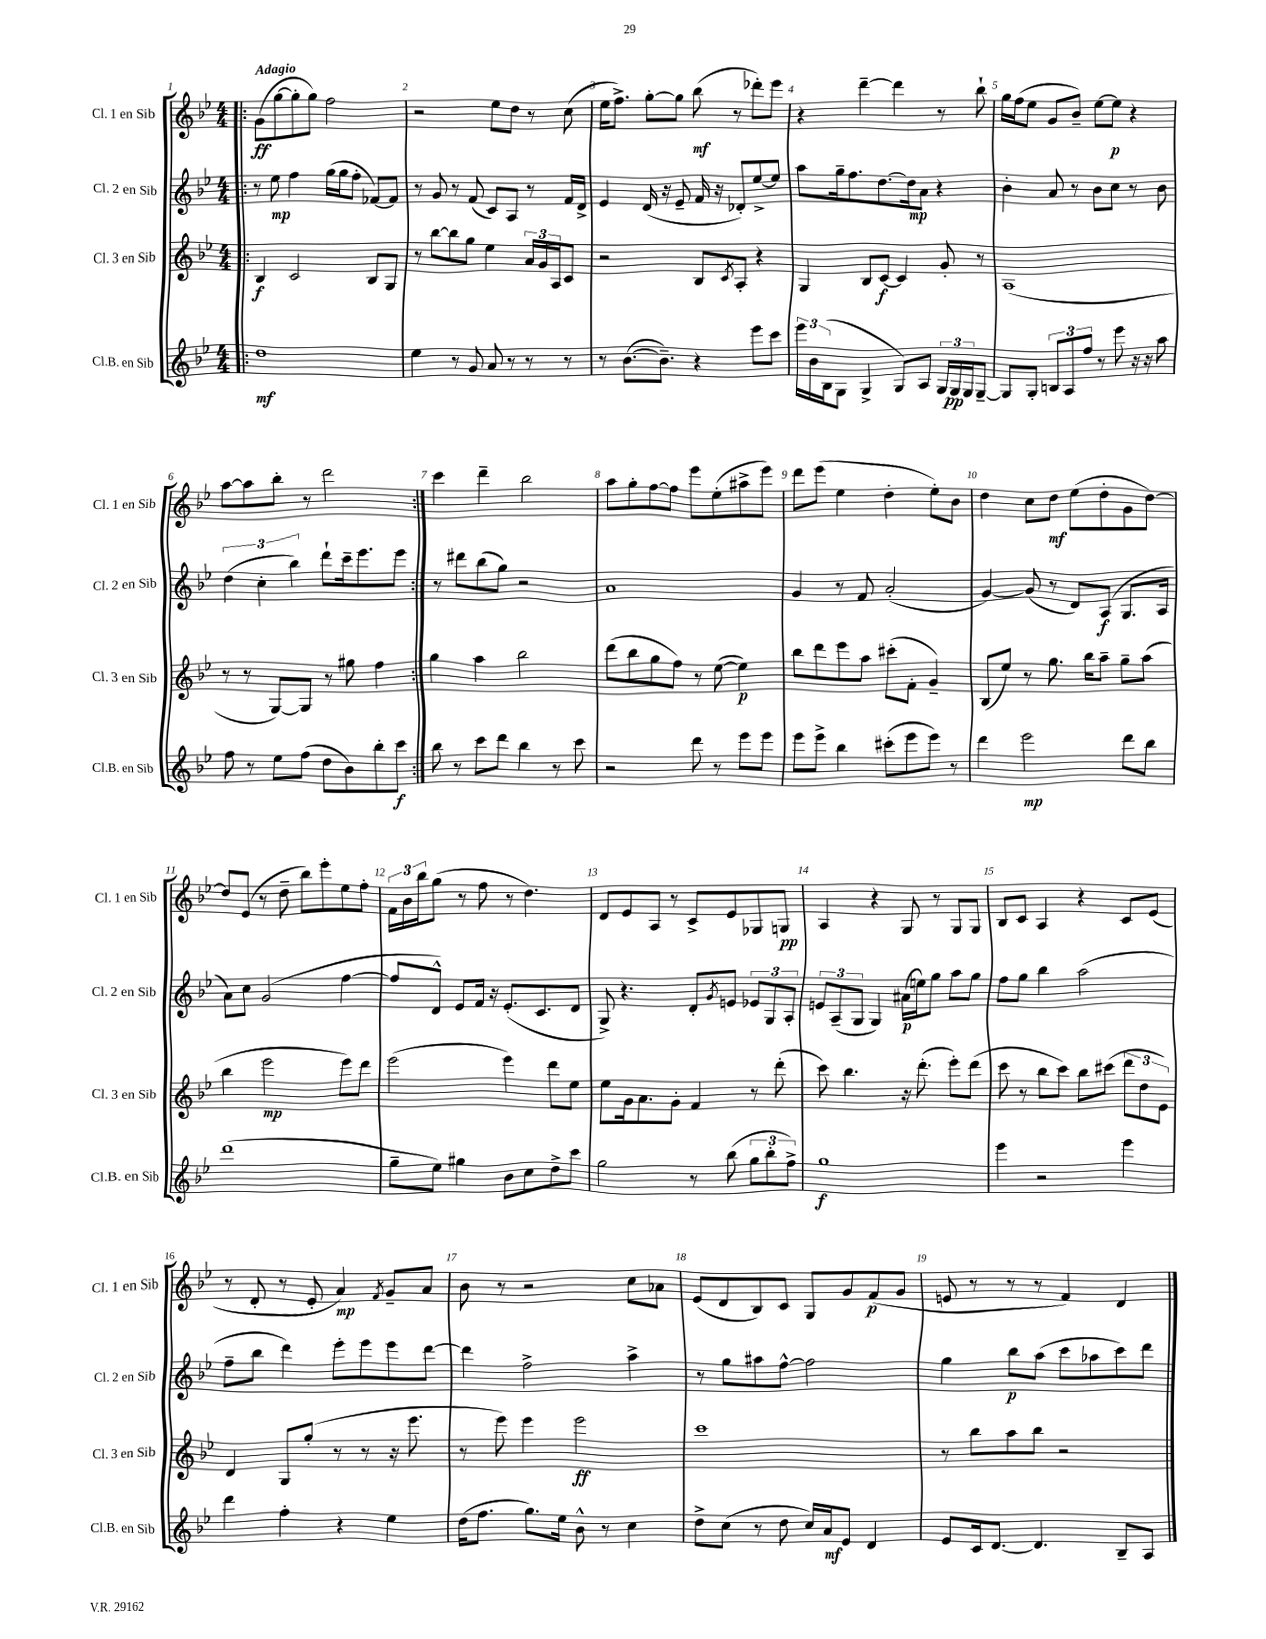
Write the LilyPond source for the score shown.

<<
\new StaffGroup <<
\new Staff = "s0" \with { instrumentName = "Cl. 1 en Sib" shortInstrumentName = "Cl. 1 en Sib" } {
    \clef treble \key bes \major \numericTimeSignature \time 4/4 \tempo "Adagio"
    \repeat volta 2 { \bar ".|:" g'8\ff( g''8~ g''8-. g''8) f''2 |
    r2 ees''8 d''8 r8 c''8( |
    ees''16 f''8.->) g''8~-. g''8 bes''8\mf( r8 des'''8-.) ees'''8 |
    r4 d'''4~-- d'''4 r8 bes''8-! |
    g''16 f''16( ees''8 g'8 bes'8--) ees''8~ ees''8\p r4 |
    a''8~ a''8 bes''8-. r8 d'''2 | }
    c'''4 d'''4-- bes''2 |
    a''8 g''8-. f''8~ f''8 ees'''8 ees''8-.( ais''8-> ees'''8) |
    d'''8 ees'''8( ees''4 d''4-. ees''8-.) bes'8 |
    d''4 c''8 d''8\mf ees''8( d''8-. g'8 d''8~) |
    d''8 ees'8( r8 d''8-- bes''8) ees'''8-. ees''8 f''8-. |
    \tuplet 3/2 { f'16 bes'16 bes''16 } g''8( r8 f''8 r8 d''4.) |
    d'8 ees'8 a8 r8 c'8-> ees'8 ges8 g8\pp |
    a4 r4 g8 r8 g8 g8 |
    bes8 c'8 a4 r4 c'8 ees'8( |
    r8 d'8-. r8 ees'8-. a'4\mp) \acciaccatura { f'8 } g'8-- a'8 |
    bes'8 r8 r2 c''8 aes'8 |
    ees'8( d'8 bes8) c'8 g8 g'8 f'8\p( g'8 |
    e'8 r8 r8 r8 f'4) d'4 \bar "|." |
}
\new Staff = "s1" \with { instrumentName = "Cl. 2 en Sib" shortInstrumentName = "Cl. 2 en Sib" } {
    \clef treble \key bes \major \numericTimeSignature \time 4/4
    \repeat volta 2 { \bar ".|:" r8 ees''8\mp f''4 g''16( g''16 f''8-. fes'8~) fes'8 |
    r8 g'8 r8 f'8( c'8) a8 r8 f'16 d'16-> |
    ees'4 d'16( r16 ees'8-- f'16 r16 des'8-.) ees''8~-> ees''8 |
    a''8 g''16-- f''8. d''8.~ d''16\mp a'8 r4 |
    bes'4-. a'8 r8 bes'8 c''8 r8 bes'8 |
    \tuplet 3/2 { d''4( c''4-. bes''4) } d'''8-! c'''16-- ees'''8. ees'''8 | }
    r8 dis'''8 bes''8( g''8) r2 |
    a'1 |
    g'4 r8 f'8 a'2-.( |
    g'4~) g'8( r8 d'8) a8\f( g8. a16 |
    a'8) c''8 g'2( f''4~ |
    f''8 d'8-^) ees'8 f'16 r16 ees'8.-.( c'8. d'8 |
    g8->) r4. d'8-. \acciaccatura { g'8 } e'8 \tuplet 3/2 { ees'8 g8 a8-. } |
    \tuplet 3/2 { e'8 a8--( g8 } g4) ais'16\p( e''16) g''8 a''8 g''8 |
    f''8 g''8 bes''4 a''2( |
    f''8-- bes''8 d'''4) ees'''8-. ees'''8 ees'''8 d'''8~ |
    d'''4 f''2-> a''4-> |
    r8 g''8 ais''8 f''8~-^ f''2 |
    g''4 bes''8\p a''8( c'''8 aes''8 c'''8) d'''8 \bar "|." |
}
\new Staff = "s2" \with { instrumentName = "Cl. 3 en Sib" shortInstrumentName = "Cl. 3 en Sib" } {
    \clef treble \key bes \major \numericTimeSignature \time 4/4
    \repeat volta 2 { \bar ".|:" bes4\f c'2 bes8 g8 |
    r8 bes''8~ bes''8 g''8 ees''4 \tuplet 3/2 { a'16 g'16 a16 } c'8 |
    r2 bes8 \acciaccatura { c'8 } a8-. r4 |
    g4 bes8 c'8~\f c'4 g'8-. r8 |
    a1( |
    r8 r8 g8~) g8 r8 gis''8 f''4 | }
    g''4 a''4 bes''2 |
    d'''8( bes''8 g''8 f''8) r8 ees''8~( ees''4\p) |
    bes''8 d'''8 ees'''8 a''8 cis'''8-.( f'8-. g'4--) |
    bes8( ees''8) r8 g''8. bes''16 a''8-- g''8-- a''8( |
    bes''4 ees'''2\mp ees'''8) d'''8 |
    ees'''2( ees'''4) d'''8 ees''8 |
    ees''8 g'16 a'8. g'8-. f'4 r8 d'''8-.( |
    c'''8) bes''4. r16 d'''8.-.( ees'''8-.) d'''8( |
    c'''8 r8 bes''8 c'''8) bes''8 cis'''8( \tuplet 3/2 { d'''8 d''8 ees'8) } |
    d'4 g8 g''8-.( r8 r8 r16 ees'''8. |
    r8 ees'''8) ees'''4 ees'''2\ff |
    c'''1 |
    r8 bes''8 a''8 bes''8 r2 \bar "|." |
}
\new Staff = "s3" \with { instrumentName = "Cl.B. en Sib" shortInstrumentName = "Cl.B. en Sib" } {
    \clef treble \key bes \major \numericTimeSignature \time 4/4
    \repeat volta 2 { \bar ".|:" d''1\mf |
    ees''4 r8 g'8 a'8 r8 r8 r8 |
    r8 bes'8.~( bes'8.--) r4 ees'''8 c'''8 |
    \tuplet 3/2 { ees'''16 bes'16 bes16( } g8 g4-> g8) a8 \tuplet 3/2 { g16 g16\pp g16 } g8~-- |
    g8 g8-. \tuplet 3/2 { b8 a8 f''8 } r8 ees'''8 r16 r16 a''8 |
    f''8 r8 ees''8 f''8( d''8 bes'8) bes''8-. c'''8\f | }
    bes''8 r8 c'''8 d'''8 bes''4 r8 c'''8 |
    r2 d'''8 r8 ees'''8 ees'''8 |
    ees'''8 ees'''8-> bes''4 cis'''8-.( ees'''8 ees'''8) r8 |
    d'''4 ees'''2\mp d'''8 bes''8 |
    d'''1( |
    g''8-- ees''8) gis''4 bes'8 c''8 d''8-> c'''8 |
    g''2 r8 bes''8( \tuplet 3/2 { g''8 bes''8-. f''8->) } |
    g''1\f |
    ees'''4 r2 ees'''4 |
    d'''4 f''4-. r4 ees''4 |
    d''16( f''8. g''8.) ees''16 bes'8-^ r8 c''4 |
    d''8-> c''8( r8 d''8 c''16) a'16\mf ees'8 d'4 |
    ees'8 c'16 d'8.~ d'4. bes8-- a8 \bar "|." |
}
>>
>>
\layout { \context { \Score \override BarNumber.break-visibility = ##(#f #t #t) barNumberVisibility = #all-bar-numbers-visible } }
